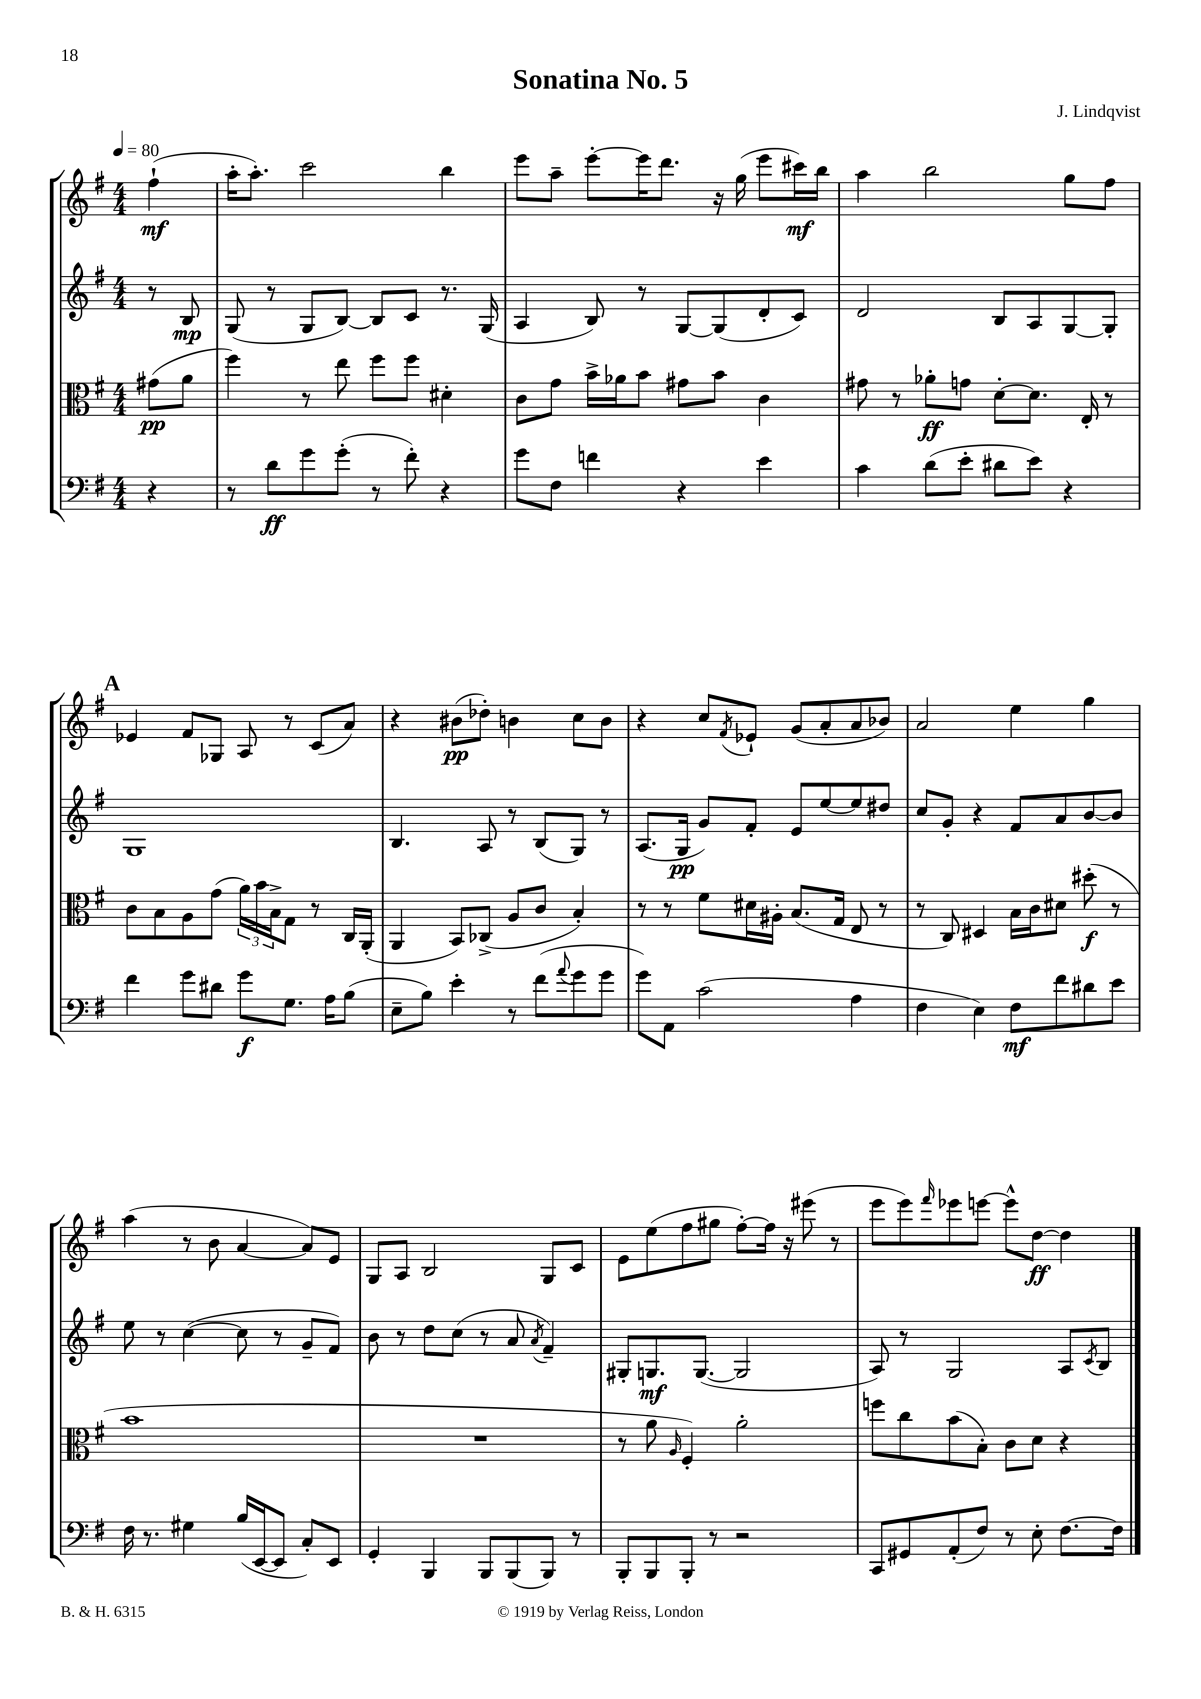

**kern	**kern	**kern	**kern
*staff4	*staff3	*staff2	*staff1
*clefF4	*clefC3	*clefG2	*clefG2
*k[f#]	*k[f#]	*k[f#]	*k[f#]
*M4/4	*M4/4	*M4/4	*M4/4
*MM80	*MM80	*MM80	*MM80
4r	(8g#	8r	(4ff#`
.	8a	8B	.
=	=	=	=
8r	4ff#)	(8G	16aa'
.	.	.	8.aa')
8d	.	8r	.
8g	8r	8G	2ccc
(8g'	8ee	[8B)	.
8r	8ff#	8B]	.
8f#')	8ff#	8c	.
4r	4d#'	8.r	4bb
.	.	(16G	.
=	=	=	=
8g	8c	4A	8eee
8F#	8g	.	8aa~
4f	16b^	8B)	[8eee'
.	16a-	.	.
.	8b	8r	16eee]
.	.	.	8.ddd
4r	8g#	[8G	.
.	8b	(8G]	16r
.	.	.	(16gg
4e	4c	8d'	8eee
.	.	8c)	16ccc#)
.	.	.	16bb
=	=	=	=
4c	8g#	2d	4aa
.	8r	.	.
(8d	8a-'	.	2bb
8e'	8g	.	.
8d#	[8d'	8B	.
8e)	8.d]	8A	.
4r	.	[8G	8gg
.	16E'	.	.
.	8r	8G']	8ff#
=	=	=	=
4f#	8c	1G	4e-
.	8B	.	.
8g	8A	.	8f#
8d#	(8g	.	8G-
8g	24a)	.	8A
.	24b	.	.
.	24B^	.	.
8.G	8G	.	8r
.	8r	.	(8c
16A	.	.	.
(8B	16C	.	8a)
.	(16AA'	.	.
=	=	=	=
8E~	4AA	4.B	4r
8B)	.	.	.
4e'	8BB)	.	(8b#
.	(8C-^	8A	8dd-')
8r	8A	8r	4b
(8f#	8c	(8B	.
8qqa	.	.	.
8g	4B')	8G)	8cc
8g	.	8r	8b
=	=	=	=
8g)	8r	(8.A	4r
8AA	8r	.	.
.	.	16G	.
(2c	8f#	8g)	8cc
.	.	.	8qf#
.	16d#	8f#'	8e-`
.	16A#'	.	.
.	(8.B	8e	(8g
.	.	[8ee	8a'
.	16G	.	.
4A	8E	8ee]	8a
.	8r	8dd#	8b-)
=	=	=	=
4F#	8r	8cc	2a
.	8C)	8g'	.
4E)	4D#	4r	.
8F#	16B	8f#	4ee
.	16c	.	.
8f#	8d#	8a	.
8d#	(8dd#'	[8b	4gg
8e	8r	8b]	.
=	=	=	=
16F#	1b	8ee	(4aa
8.r	.	.	.
.	.	8r	.
4G#	.	([4cc	8r
.	.	.	8b
(16B	.	8cc]	[4a
[16EE	.	.	.
8EE]	.	8r	.
8C')	.	8g~	8a])
8EE	.	8f#)	8e
=	=	=	=
4GG'	1r	8b	8G
.	.	8r	8A
4BBB	.	8dd	2B
.	.	(8cc	.
8BBB	.	8r	.
(8BBB	.	8a	.
.	.	8qa	.
8BBB)	.	4f#~)	8G
8r	.	.	8c
=	=	=	=
8BBB'	8r	8G#'	8e
8BBB	8a	8.G	(8ee
.	16qqA	.	.
8BBB'	4F#')	.	8ff#
.	.	([8.G	.
8r	.	.	8gg#
2r	2a'	2G]	[8ff#')
.	.	.	16ff#]
.	.	.	16r
.	.	.	(8eee#
.	.	.	8r
=	=	=	=
8CC	8ff	8A)	8eee
8GG#	8cc	8r	8eee)
.	.	.	16qqfff#
(8AA'	(8b	2G	8eee-
8F#)	8B')	.	[8eee
8r	8c	.	8eee^^]
8E'	8d	.	[8dd
[8.F#	4r	8A	4dd]
.	.	8qc	.
.	.	8B	.
16F#]	.	.	.
==	==	==	==
*-	*-	*-	*-
